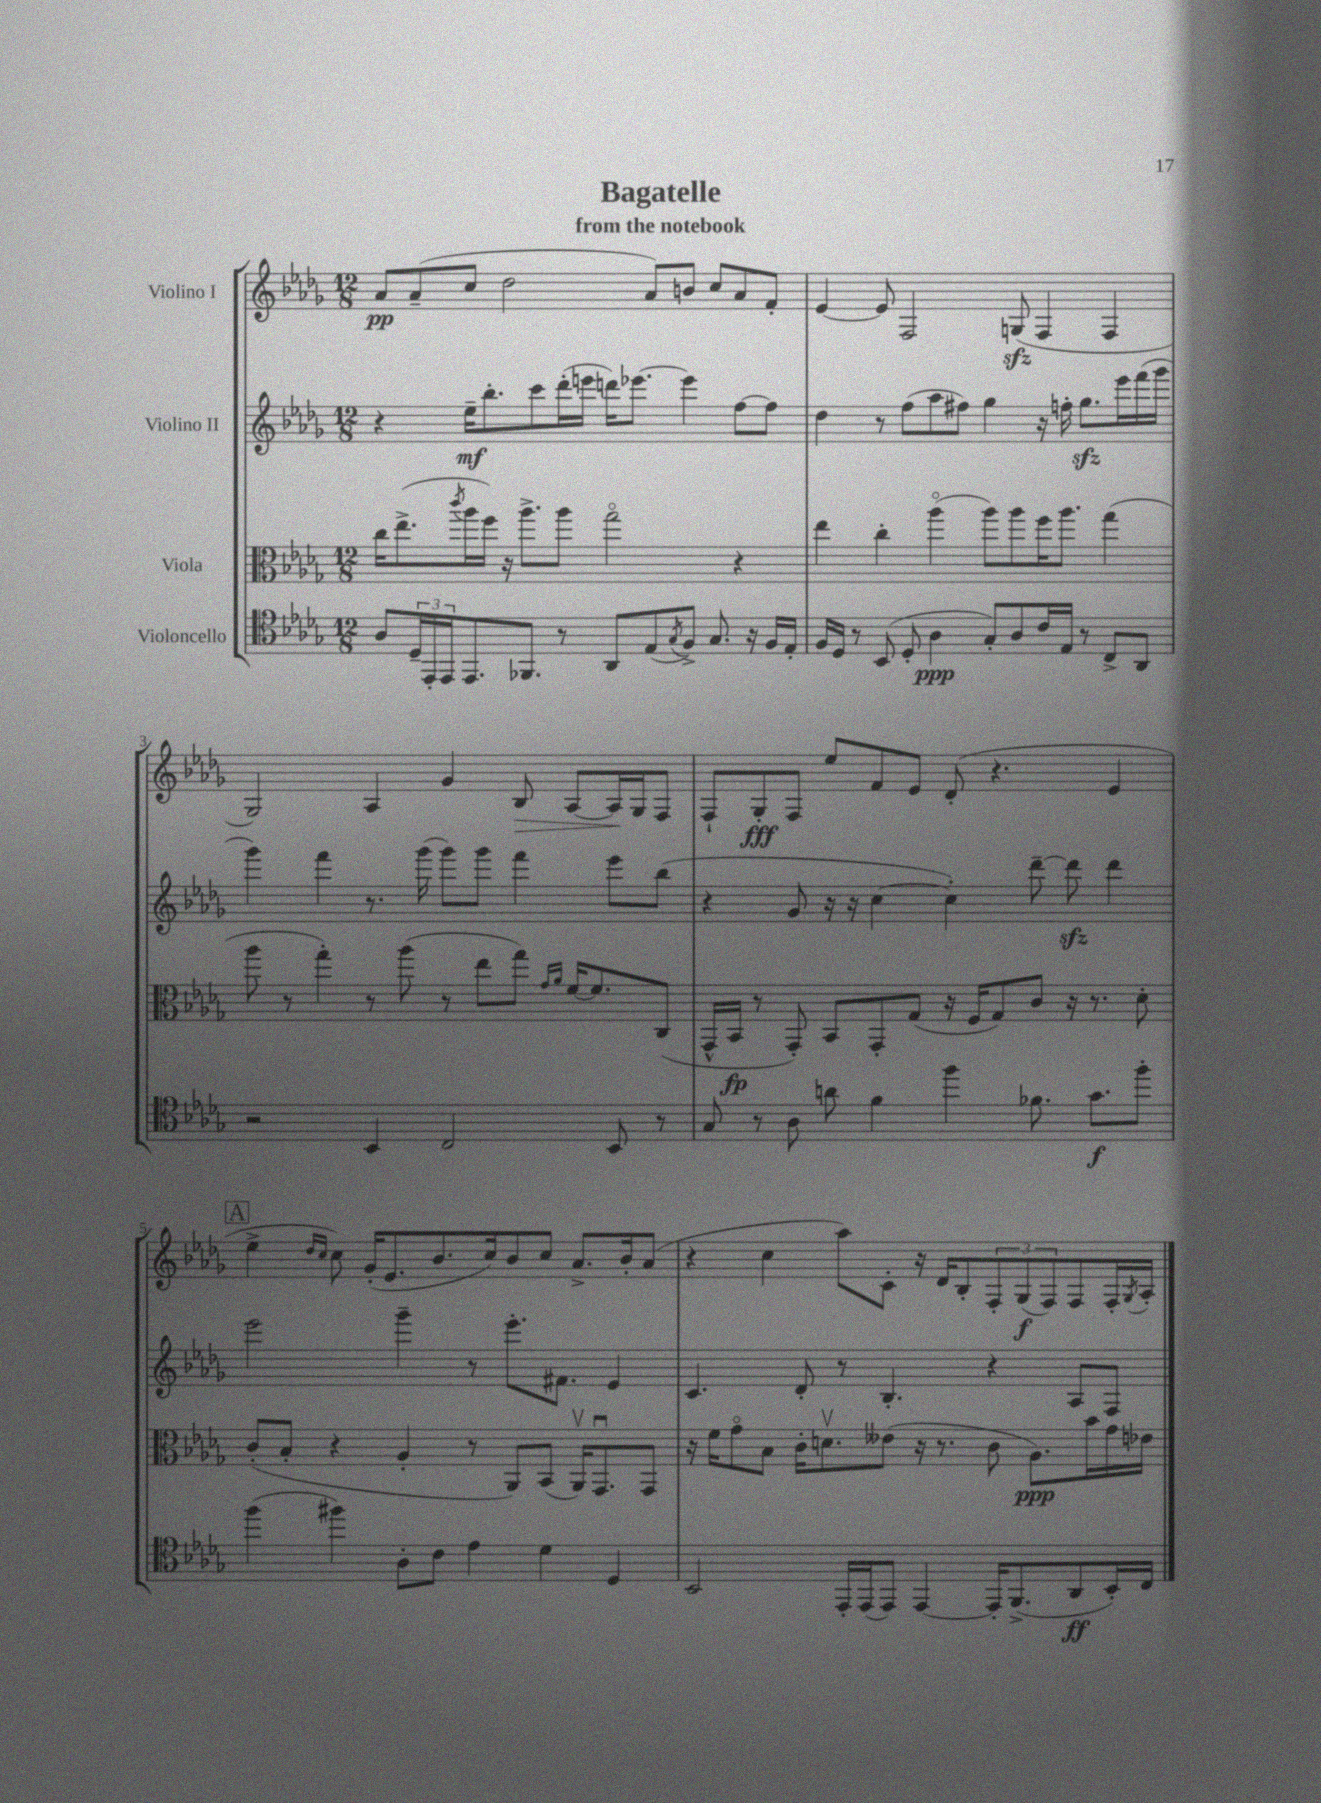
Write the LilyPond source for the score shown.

\header { title = "Bagatelle" subtitle = "from the notebook" }
<<
\new StaffGroup <<
\new Staff = "s0" \with { instrumentName = "Violino I" } {
    \clef treble \key des \major \numericTimeSignature \time 12/8
    aes'8\pp aes'8--( c''8 des''2 aes'8) b'8 c''8 aes'8 f'8-. |
    ees'4~ ees'8 f2 g8\sfz( f4 f4 |
    ges2) aes4 ges'4 bes8\> aes8~ aes16\! ges16 f8 |
    f8-! ges8-.\fff f8 ees''8 f'8 ees'8 des'8-.( r4. ees'4 |
    \mark \markup { \box "A" } ees''4-> \grace { des''16 c''16 } c''8) ges'16-.( ees'8. bes'8. c''16) bes'8 c''8 aes'8.-> bes'16-. aes'8( |
    r4 c''4 aes''8) c'8-. r16 des'16 bes8-. \tuplet 3/2 { f8-. ges8\f( f8) } f8 f16-. \acciaccatura { ges8 } aes16-. \bar "|." |
}
\new Staff = "s1" \with { instrumentName = "Violino II" } {
    \clef treble \key des \major \numericTimeSignature \time 12/8
    r4 ees''16--\mf bes''8.-. c'''8 des'''16-.( e'''16 d'''16) ees'''8.~ ees'''4 f''8~ f''8 |
    des''4 r8 f''8( aes''8 fis''8) ges''4 r16 f''16-. ges''8.\sfz ees'''16 f'''16( ges'''16 |
    ges'''4) f'''4 r8. ges'''16( ges'''8) ges'''8 f'''4 ees'''8 bes''8( |
    r4 ges'8 r16 r16 c''4~ c''4-.) des'''8~-- des'''8\sfz des'''4 |
    \mark \markup { \box "A" } ees'''2 ges'''4-- r8 ees'''8.-. fis'8. ees'4 |
    c'4. des'8-. r8 bes4.-. r4 aes8 f8 \bar "|." |
}
\new Staff = "s2" \with { instrumentName = "Viola" } {
    \clef alto \key des \major \numericTimeSignature \time 12/8
    c''16 ees''8.->( \acciaccatura { c'''8 } aes''16 f''16) r16 aes''8.-> aes''8 ges''2\flageolet r4 |
    ees''4 c''4-. aes''4\flageolet( aes''8) aes''8 f''16 aes''8. ges''4( |
    aes''8 r8 ges''4-.) r8 aes''8( r8 ees''8 ges''8) \grace { ges'16 aes'16 } f'16~ f'8. c8( |
    ges,16-^ bes,16\fp r8 ges,8-.) bes,8 ges,8-. ges8( r16 f16 ges8) c'8 r16 r8. des'8-. |
    \mark \markup { \box "A" } c'8-.( bes8-. r4 aes4-. r8 aes,8) bes,8( aes,16\upbow) ges,8.\downbow ges,8 |
    r16 f'16 ges'8\flageolet bes8 c'16-. d'8.\upbow eeses'8( r16 r8. c'8 aes8.\ppp) bes'16 ges'16 ees'16 \bar "|." |
}
\new Staff = "s3" \with { instrumentName = "Violoncello" } {
    \clef tenor \key des \major \numericTimeSignature \time 12/8
    aes8 \tuplet 3/2 { des16-- ees,16-. ees,16 } ees,8. fes,8. r8 aes,8 ees8( \acciaccatura { ges8 } f8->) ges8. r16 f16 ees16-. |
    f16 des16 r8 bes,8( des8-. aes4\ppp ges8-.) aes8 c'16 ees16 r8 c8-> aes,8 |
    r2 bes,4 c2 bes,8 r8 |
    ges8 r8 aes8 a'8 f'4 f''4 fes'8. ges'8.\f f''8-. |
    \mark \markup { \box "A" } f''4( fis''4) aes8-. c'8 ees'4 des'4 des4 |
    bes,2 ees,16-. ees,16( ees,8) ees,4~ ees,16-. f,8.->( aes,8\ff bes,16-.) c16 \bar "|." |
}
>>
>>
